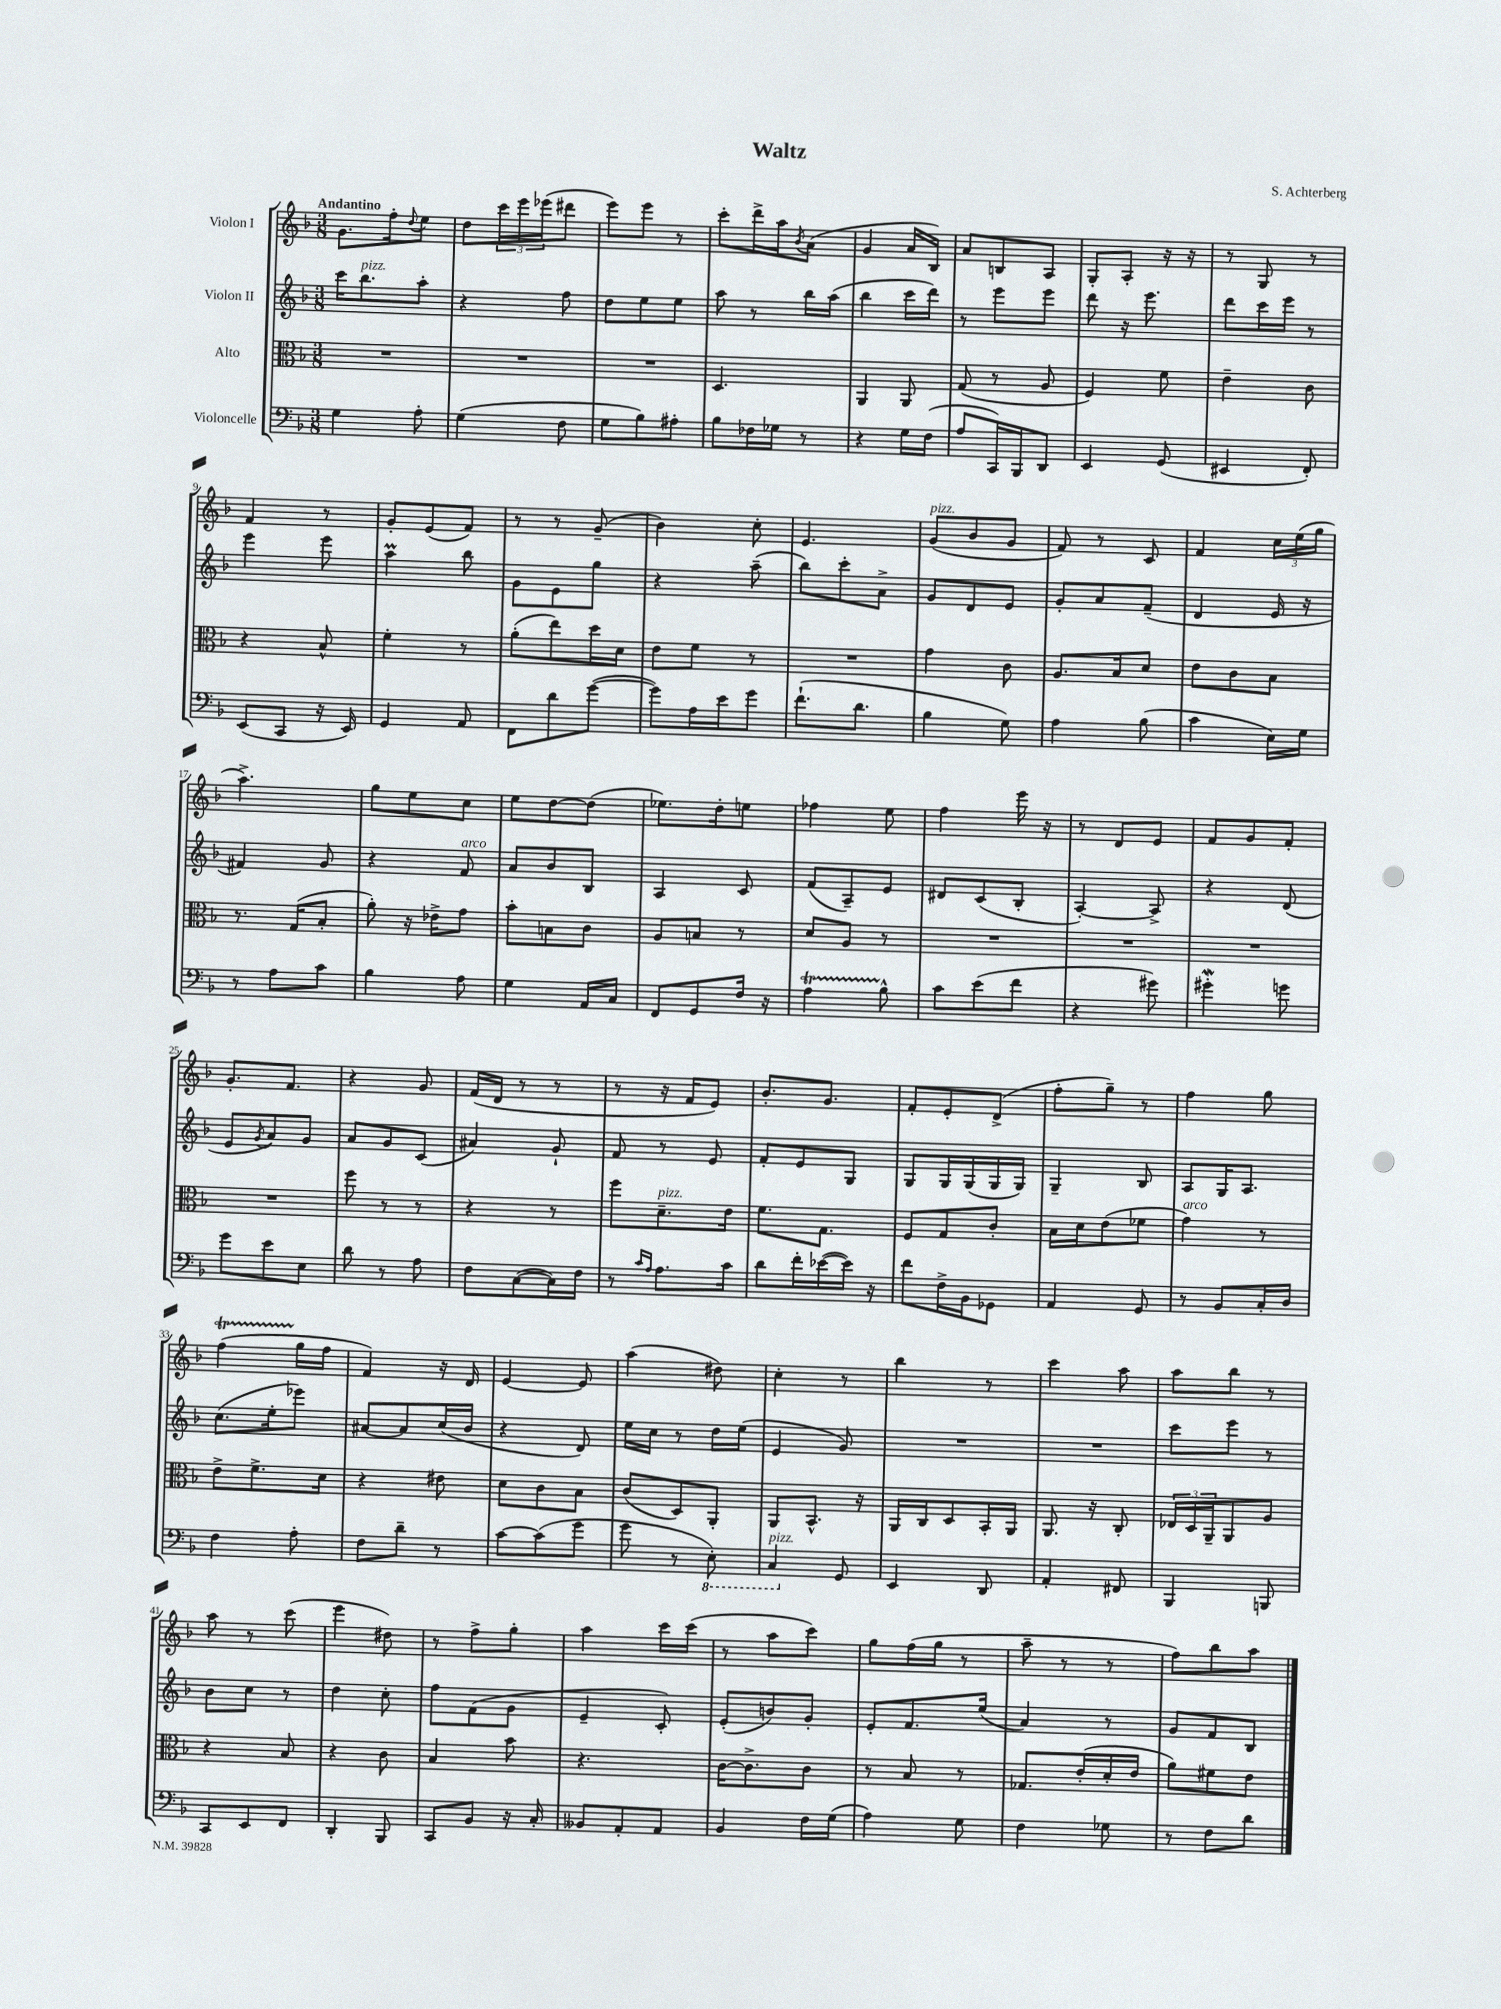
\header { title = "Waltz" composer = "S. Achterberg" }
<<
\new StaffGroup <<
\new Staff = "s0" \with { instrumentName = "Violon I" } {
    \clef treble \key f \major \numericTimeSignature \time 3/8 \tempo "Andantino"
    g'8. f''16-. \appoggiatura { d''8 } e''8 |
    d''8 \tuplet 3/2 { c'''16 e'''16 ees'''16( } dis'''8 |
    e'''8) e'''8 r8 |
    c'''8-. d'''16-> a''16 \acciaccatura { bes'8 } a'8( |
    g'4 a'16 bes16) |
    a'8 b8 a8 |
    g8-. a8-. r16 r16 |
    r8 g8 r8 |
    f'4 r8 |
    g'8-. e'8( f'8) |
    r8 r8 g'8--( |
    bes'4) c''8-. |
    e'4. |
    g'8^\markup { \italic "pizz." }( bes'8 g'8 |
    f'8) r8 c'8 |
    f'4 \tuplet 3/2 { c''16 e''16( g''16 } |
    a''4.->) |
    g''8 e''8 c''8 |
    e''8 d''8~ d''8( |
    ees''8.) d''16-. e''8 |
    fes''4 e''8 |
    f''4 e'''16 r16 |
    r8 d'8 e'8 |
    f'8 g'8 f'8-. |
    g'8.-. f'8. |
    r4 g'8 |
    f'16( d'16 r8 r8 |
    r8 r16 f'16 e'8) |
    bes'8.-. g'8. |
    f'8-. e'8-. d'8->( |
    f''8-. g''8--) r8 |
    f''4 g''8 |
    f''4\startTrillSpan( g''16\stopTrillSpan f''16 |
    f'4) r16 d'16 |
    e'4~ e'8 |
    a''4( dis''8) |
    c''4-. r8 |
    bes''4 r8 |
    c'''4 a''8 |
    a''8 bes''8 r8 |
    a''8 r8 c'''8( |
    e'''4 dis''8) |
    r8 f''8-> g''8-. |
    a''4 c'''16 c'''16( |
    r8 a''8 c'''8) |
    g''8 f''16( g''16 r8 |
    a''8-- r8 r8 |
    f''8) bes''8 a''8 \bar "|." |
}
\new Staff = "s1" \with { instrumentName = "Violon II" } {
    \clef treble \key f \major \numericTimeSignature \time 3/8
    c'''16 bes''8.^\markup { \italic "pizz." } a''8-. |
    r4 f''8 |
    d''8 e''8 e''8 |
    a''8 r8 bes''16 a''16( |
    bes''4 c'''16 d'''16) |
    r8 e'''8 e'''8 |
    d'''8 r16 e'''8. |
    d'''8 c'''16 e'''16 r8 |
    e'''4 e'''8 |
    a''4\prall bes''8 |
    g'8 e'8 g''8 |
    r4 a''8--( |
    bes''8) c'''8-. a'8-> |
    g'8 d'8 e'8 |
    g'8-. a'8 f'8--( |
    d'4 e'16 r16 |
    fis'4) g'8 |
    r4 f'8^\markup { \italic "arco" } |
    a'8 bes'8 bes8 |
    a4 c'8 |
    f'8( a8--) e'8 |
    dis'8 c'8( bes8-. |
    a4~-.) a8-> |
    r4 d'8( |
    e'8 \acciaccatura { g'8 } a'8) g'8 |
    a'8 g'8 c'8( |
    ais'4) g'8-! |
    f'8 r8 e'8 |
    f'8-. e'8 g8 |
    g8 g16 g16( g16 g16) |
    g4-- bes8 |
    a8 g16 a8. |
    c''8.( e''16-. ees'''8) |
    ais'8~ ais'8 c''16( bes'16 |
    r4 d'8) |
    e''16 c''16 r8 d''16 e''16( |
    e'4 g'8) |
    R4. |
    R4. |
    c'''8 e'''8 r8 |
    bes'8 c''8 r8 |
    d''4 c''8-. |
    f''8 f'8( g'8 |
    e'4-- c'8-.) |
    e'8-.( b'8) g'8-. |
    e'8-. f'8. e''16( |
    a'4) r8 |
    g'8 f'8 bes8 \bar "|." |
}
\new Staff = "s2" \with { instrumentName = "Alto" } {
    \clef alto \key f \major \numericTimeSignature \time 3/8
    R4. |
    R4. |
    R4. |
    d4. |
    a,4 a,8 |
    g8( r8 a8 |
    f4) f'8 |
    e'4-- c'8 |
    r4 bes8-^ |
    f'4-. r8 |
    a'8-.( e''8) d''16 d'16 |
    e'8 f'8 r8 |
    R4. |
    g'4 c'8 |
    a8. bes16 d'8 |
    e'8 c'8 bes8 |
    r8. g16( bes8-. |
    a'8-.) r16 ees'16-> g'8 |
    bes'8-. b8 c'8 |
    a8 b8 r8 |
    d'8 a8 r8 |
    R4. |
    R4. |
    R4. |
    R4. |
    f''8 r8 r8 |
    r4 r8 |
    f''8 d'8.--^\markup { \italic "pizz." } e'16 |
    f'8. g8. |
    f8 g8 c'8-. |
    bes16 d'16 e'8( fes'8 |
    g'4^\markup { \italic "arco" }) r8 |
    e'8-> f'8.-> d'16 |
    r4 eis'8 |
    d'8 c'8 bes8 |
    c'8( d8) a,8-. |
    a,8 bes,8.-^ r16 |
    a,16 c16 d8 bes,16-. a,16 |
    a,8. r16 c8-. |
    \tuplet 3/2 { ees16 d16 a,16-- } a,8 a8 |
    r4 bes8 |
    r4 c'8 |
    bes4 bes'8 |
    r4. |
    c'16~ c'8.-> c'8 |
    r8 bes8 r8 |
    ges8. e'16-.( d'16-. e'16 |
    a'8) fis'8 e'8 \bar "|." |
}
\new Staff = "s3" \with { instrumentName = "Violoncelle" } {
    \clef bass \key f \major \numericTimeSignature \time 3/8
    g4 a8-. |
    g4( f8 |
    g8 bes8) ais8-. |
    bes8 fes16 ges16 r8 |
    r4 g16 f16( |
    a8 c,16) bes,,16 d,8 |
    e,4 g,8( |
    eis,4 f,8-.) |
    e,8( c,8 r16 e,16) |
    g,4 a,8 |
    f,8 d'8 g'8~( |
    g'8) a16 e'16 g'8 |
    f'8.-!( d'8. |
    bes4 g8) |
    a4 bes8( |
    c'4 e16) g16 |
    r8 a8 c'8 |
    bes4 a8 |
    g4 a,16 c16 |
    f,8 g,8 f16 r16 |
    a4\startTrillSpan bes8-^\stopTrillSpan |
    c'8 e'8( f'8 |
    r4 gis'8) |
    gis'4-.\mordent g'8 |
    g'8 e'8 e8 |
    d'8 r8 a8 |
    f8 c8~( c16) f16 |
    r8 \grace { c'16 a16 } a8. c'16 |
    d'8 f'16-. ees'16~( ees'16) r16 |
    f'8 f16-> bes,16 ges,8 |
    a,4 g,8 |
    r8 bes,8 c16-. d16 |
    f4 a8-. |
    f8 d'8-- r8 |
    c'8~ c'8( g'8 |
    g'8 r8 \ottava #-1 e,8-.) |
    c,4^\markup { \italic "pizz." } \ottava #0 g,8 |
    e,4 d,8 |
    a,4-. fis,8 |
    bes,,4 b,,8 |
    c,8 e,8 f,8 |
    d,4-. bes,,8 |
    c,8 bes,8 r16 c16-. |
    beses,8 a,8-. a,8 |
    bes,4 f16 g16( |
    a4) g8 |
    f4 ges8 |
    r8 f8 d'8 \bar "|." |
}
>>
>>
